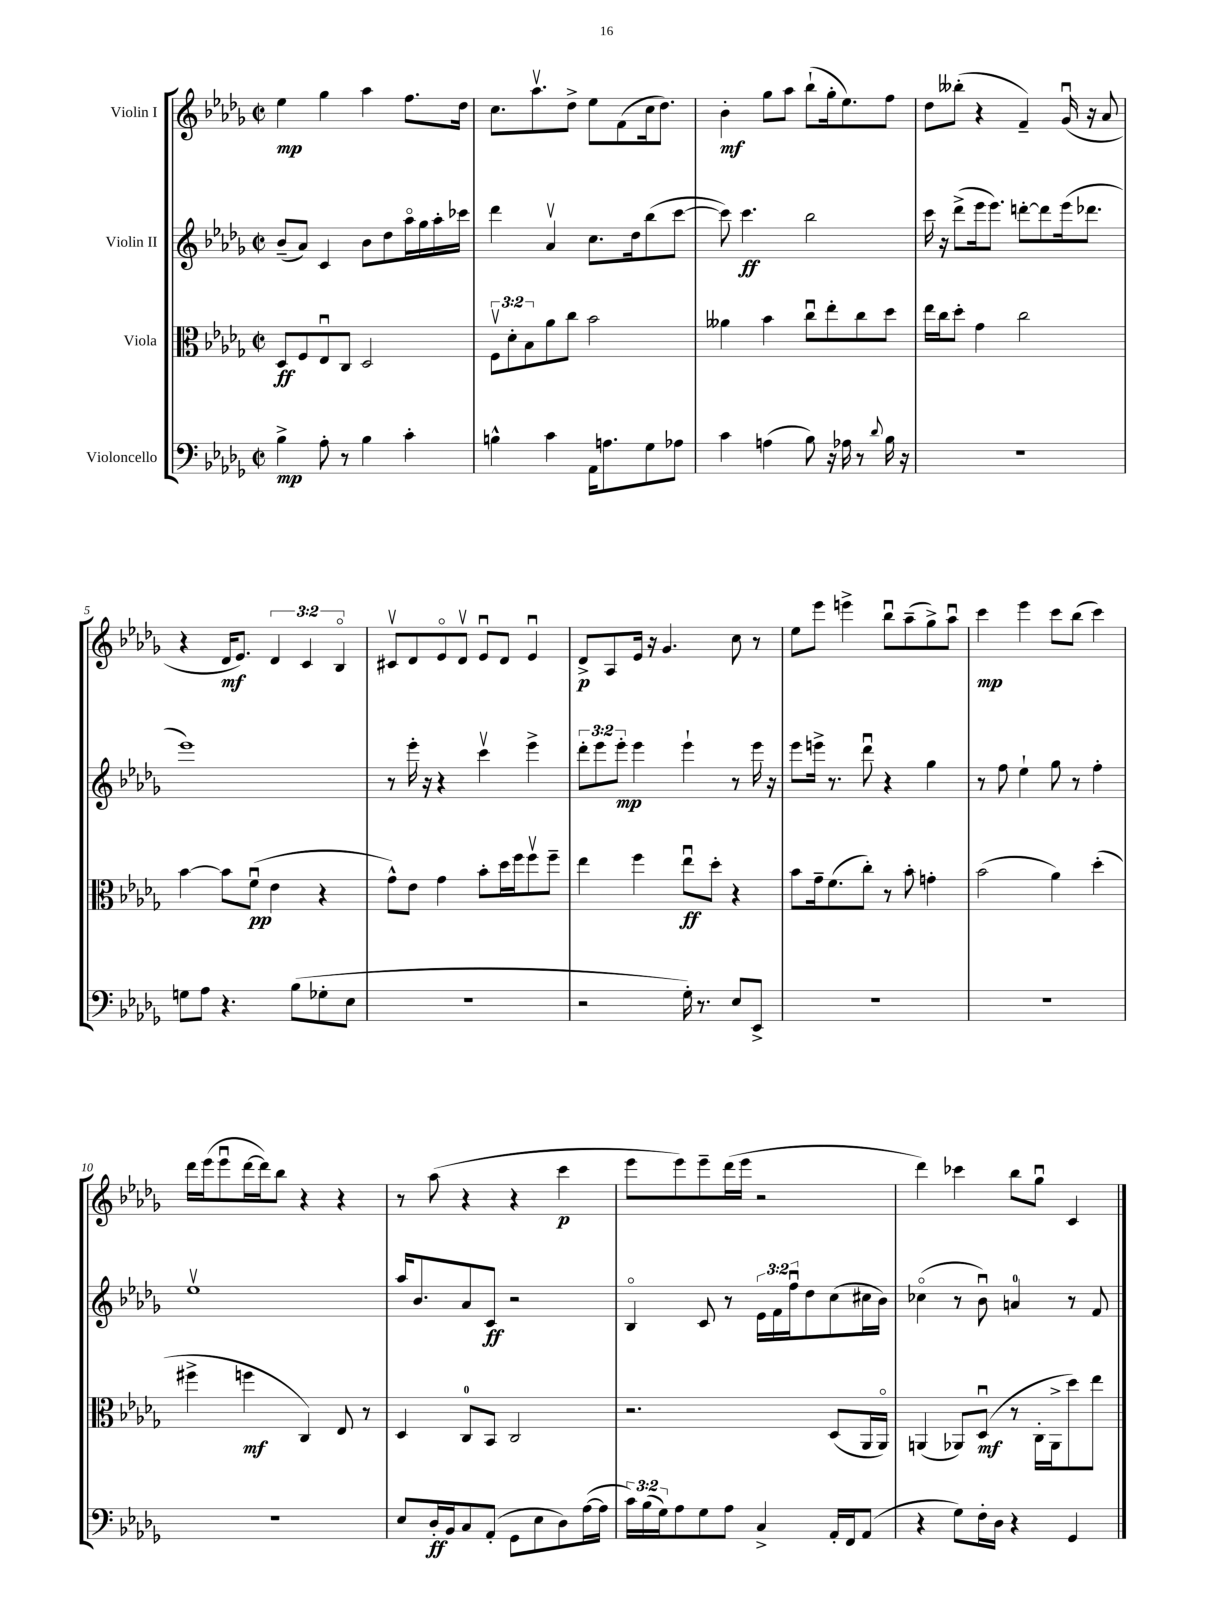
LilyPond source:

<<
\new StaffGroup <<
\new Staff = "s0" \with { instrumentName = "Violin I" } {
    \clef treble \key des \major \defaultTimeSignature \time 2/2 \override Staff.TupletNumber.text = #tuplet-number::calc-fraction-text
    ees''4\mp ges''4 aes''4 f''8. des''16 |
    c''8. aes''8.\upbow des''8-> ees''8 f'8( c''16 des''8.) |
    bes'4-.\mf ges''8 aes''8 bes''8-!( ges''16-. ees''8.) f''8 |
    des''8 beses''8-.( r4 f'4--) ges'16\downbow( r16 aes'8 |
    r4 des'16\mf ees'8.) \tuplet 3/2 { des'4 c'4 bes4\flageolet } |
    cis'8\upbow des'8 ees'8\flageolet des'8\upbow ees'8\downbow des'8 ees'4\downbow |
    des'8->\p aes8 ees'16 r16 ges'4. c''8 r8 |
    ees''8 ees'''8 e'''4-> bes''8\downbow aes''8--( ges''8->) aes''8\downbow |
    c'''4\mp ees'''4 c'''8 bes''8( c'''4) |
    des'''16 ees'''16( ees'''8\downbow des'''16~ des'''16) bes''8 r4 r4 |
    r8 aes''8( r4 r4 c'''4\p |
    ees'''8 ees'''8) ees'''8-- des'''16( ees'''16 r2 |
    des'''4) ces'''4 bes''8 ges''8\downbow c'4 \bar "|." |
}
\new Staff = "s1" \with { instrumentName = "Violin II" } {
    \clef treble \key des \major \defaultTimeSignature \time 2/2 \override Staff.TupletNumber.text = #tuplet-number::calc-fraction-text
    bes'8--( aes'8) c'4 bes'8 des''8 aes''16\flageolet ges''16 aes''16-. ces'''16 |
    des'''4 aes'4\upbow c''8. des''16 bes''8( c'''8~ |
    c'''8) c'''4.\ff bes''2 |
    c'''16 r16 des'''8->( ees'''16 ees'''8.) d'''8~-. d'''8 ees'''16( des'''8. |
    ees'''1) |
    r8 ees'''16-. r16 r4 c'''4\upbow ees'''4-> |
    \tuplet 3/2 { des'''8-. ees'''8 ees'''8-.\mp } ees'''4 ees'''4-! r8 ees'''16 r16 |
    ees'''8 e'''16-> r8. des'''8\downbow r4 ges''4 |
    r8 f''8 ees''4-! ges''8 r8 f''4-. |
    ees''1\upbow |
    aes''16 bes'8. aes'8 c'8\ff r2 |
    bes4\flageolet c'8 r8 \tuplet 3/2 { ees'16 f'16 f''16\downbow } des''8 c''8( cis''16 bes'16) |
    ces''4\flageolet( r8 bes'8\downbow) a'4-0 r8 f'8 \bar "|." |
}
\new Staff = "s2" \with { instrumentName = "Viola" } {
    \clef alto \key des \major \defaultTimeSignature \time 2/2 \override Staff.TupletNumber.text = #tuplet-number::calc-fraction-text
    des8\ff f8 ees8\downbow c8 des2 |
    \tuplet 3/2 { f8\upbow des'8-. bes8 } aes'8 c''8 bes'2 |
    aeses'4 bes'4 c''8\downbow ees''8-. c''8 des''8 |
    ees''16 c''16 des''8-. ges'4 c''2 |
    bes'4~ bes'8 f'8\downbow\pp( ees'4 r4 |
    ges'8-^) ees'8 ges'4 bes'8-. des''16 f''16 f''8\upbow f''8-- |
    ees''4 f''4 ees''8\downbow\ff des''8-. r4 |
    bes'8 ges'16-- f'8.( c''8-.) r8 bes'8-. g'4-. |
    bes'2( aes'4) des''4-.( |
    fis''4-> f''4\mf c4) ees8 r8 |
    des4 c8-0 bes,8 c2 |
    r2. des8( aes,16 aes,16\flageolet) |
    a,4( aes,8) des8\downbow\mf( r8 c16-. aes,16-> des''8) ees''8 \bar "|." |
}
\new Staff = "s3" \with { instrumentName = "Violoncello" } {
    \clef bass \key des \major \defaultTimeSignature \time 2/2 \override Staff.TupletNumber.text = #tuplet-number::calc-fraction-text
    bes4->\mp aes8-. r8 bes4 c'4-. |
    b4-^ c'4 aes,16 a8. ges8 aes8 |
    c'4 a4( bes8) r16 aes16 r8 \appoggiatura { des'8 } bes16 r16 |
    r1 |
    g8 aes8 r4. bes8( ges8-. ees8 |
    r1 |
    r2 ges16-.) r8. ees8 ees,8-> |
    R1 |
    R1 |
    R1 |
    ees8 des16-.\ff bes,16 c8 aes,8-.( ges,8 ees8 des8) aes16~( aes16 |
    \tuplet 3/2 { c'16) bes16( ges16) } aes8 ges8 aes8 c4-> aes,16-. f,16 aes,8( |
    r4 ges8) f16-. des16 r4 ges,4 \bar "|." |
}
>>
>>
